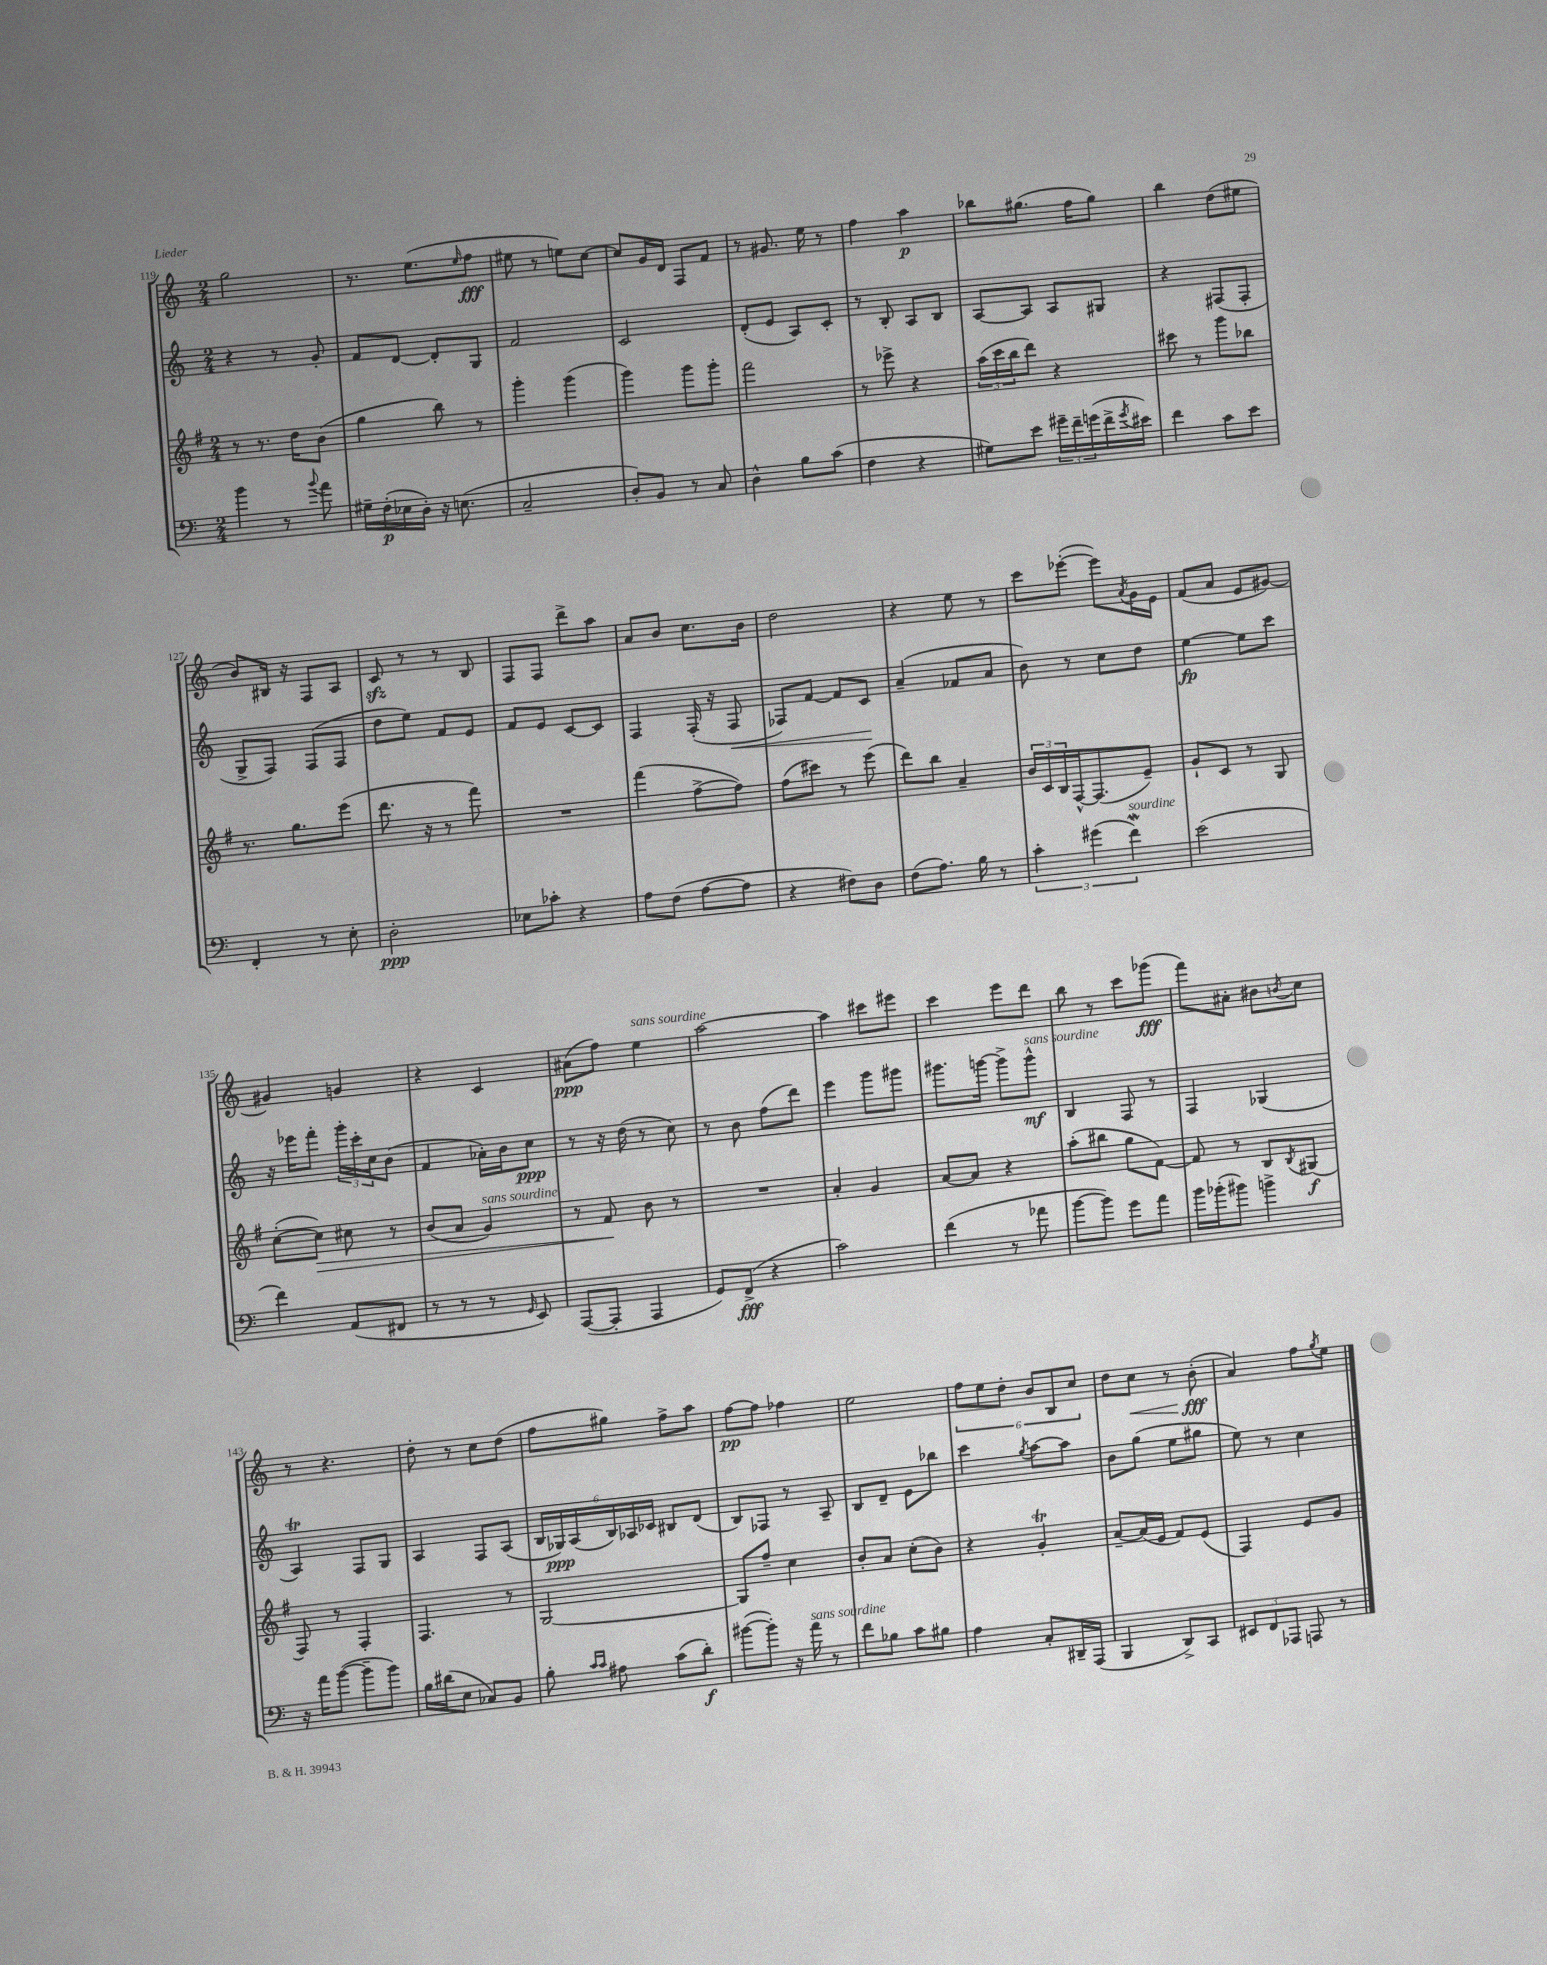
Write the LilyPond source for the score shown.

<<
\new StaffGroup <<
\new Staff = "s0" {
    \clef treble \key c \major \numericTimeSignature \time 2/4
    g''2 |
    r8. e''8.( \grace { e''16 } f''8\fff |
    eis''8 r8 e''8) c''8~ |
    c''8 g'16 d'16 f8 f'8 |
    r8 gis'8. e''16 r8 |
    f''4 a''4\p |
    bes''8 gis''8.( f''16 gis''8) |
    b''4 d''8( eis''8 |
    b'8) bis16 r16 f8 a8 |
    c'8\sfz r8 r8 b8 |
    f8 f8 d'''8-> a''8 |
    a'8 b'8 c''8. b'16 |
    d''2 |
    r4 e''8 r8 |
    c'''8 ees'''8~-.( ees'''8) \acciaccatura { a'8 } g'16 e'16 |
    f'8( a'8 e'8 gis'8~) |
    gis'4 g'4 |
    r4 c'4 |
    ais'8\ppp( f''8) e''4^\markup { \italic "sans sourdine" } |
    a''2~ |
    a''4 cis'''8 eis'''8 |
    c'''4 e'''8 d'''8 |
    b''8 r8 c'''8 ges'''8\fff( |
    f'''8) ais'8-. bis'8 \acciaccatura { b'8 } c''8 |
    r8 r4. |
    d''8-. r8 c''8 d''8( |
    f''8 gis''8) f''8-> a''8 |
    f''8~\pp f''8 fes''4 |
    e''2 |
    \tuplet 6/4 { f''8 e''8 d''8-. b'8 b8 c''8 } |
    d''8 c''8\< r8 b'8-.\fff\!( |
    a'4) f''8 \acciaccatura { g''8 } e''8 \bar "|." |
}
\new Staff = "s1" {
    \clef treble \key c \major \numericTimeSignature \time 2/4
    r4 r8 g'8-. |
    f'8 d'8~ d'8-. g8 |
    f'2 |
    c'2 |
    d'8-.( e'8 a8) c'8-. |
    r8 b8-. a8 b8 |
    a8~ a8 a8 gis8 |
    r4 fis8( fis8-. |
    g8-> f8) f8( f8 |
    d''8 e''8) f'8 e'8 |
    f'8 e'8 c'8~ c'8 |
    f4 f16-.( r16 f8\< |
    fes8) f'8~ f'8 c'8\! |
    a'4--( fes'8 a'8 |
    b'8) r8 c''8 d''8 |
    e''4~\fp e''8 c'''8 |
    r16 ees'''16 f'''8-. \tuplet 3/2 { g'''16-. c'''16-. c''16 } b'8( |
    f'4 aes'16-.) b'16 c''8\ppp |
    r8 r16 d''16( r8 c''8) |
    r8 b'8 f''8( d'''8) |
    e'''4 g'''8 gis'''8 |
    gis'''8. g'''16~ g'''8-> g'''8-^\mf^\markup { \italic "sans sourdine" } |
    b4 f8 r8 |
    f4 ges4( |
    a4\trill) f8 g8 |
    a4 f8 a8( |
    \tuplet 6/4 { b16 ges16\ppp) a16( b16) aes16 ces'16 } bis8 d'8( |
    b8) fes8 r8 a8-- |
    b8 d'8-- e'8 bes''8 |
    c'''4 \acciaccatura { g''8 } a''8~ a''8 |
    b'8 g''8( e''8 gis''8 |
    e''8) r8 c''4 \bar "|." |
}
\new Staff = "s2" {
    \clef treble \key g \major \numericTimeSignature \time 2/4
    r8 r8. d''16 b'8( |
    g''4 b''8) r8 |
    g'''4-. g'''4( |
    g'''4) g'''8 g'''8-. |
    fis'''2 |
    r8 ees'''8-> r4 |
    \tuplet 3/2 { a''16( c'''16 b''16 } d'''8) r4 |
    cis'''8 r8 g'''8 bes''8 |
    r8. g''8. e'''8( |
    d'''8. r16 r8 fis'''8) |
    R2 |
    fis'''4( fis''8~-> fis''8) |
    fis''8( cis'''8) r8 e'''8( |
    d'''8) b''8 a'4-- |
    \tuplet 3/2 { b'16 c'16 b16 } fis16~-^ fis8.( e'8--) |
    g'8-! c'8 r8 g8 |
    c''8~-.( c''8\>) cis''8 r8 |
    b'8( a'8 g'4^\markup { \italic "sans sourdine" }) |
    r8 fis'8\! b'8 r8 |
    R2 |
    a'4-. g'4 |
    a'8~ a'8 r4 |
    a''8-.( bis''8 g''8 fis'8~) |
    fis'8 r8 b8 \acciaccatura { b8 } gis8\f( |
    fis8) r8 fis4-. |
    fis4. r8 |
    g2~ |
    g8 fis''8-- c''4 |
    b'8-. a'8 c''8-.( b'8) |
    r4 g'4-.\trill |
    a'8~-- a'16( e'16 fis'8) e'8( |
    fis4) e'8 g'8 \bar "|." |
}
\new Staff = "s3" {
    \clef bass \key c \major \numericTimeSignature \time 2/4
    b'4 r8 \appoggiatura { b'8 } a'8 |
    gis16-- f16-.\p( ees16 d16-.) r16 e8.( |
    c2-- |
    d8-.) b,8 r8 c8 |
    d4-^ b8 c'8( |
    f4 r4 |
    gis8) e'8 \tuplet 3/2 { gis'16-- f'16-- g'16( } f'16-> \acciaccatura { g'8 } eis'16) |
    f'4 c'8 e'8 |
    f,4-. r8 e8-. |
    d2-.\ppp |
    ees8 ces'8-. r4 |
    a8 f8( a8~ a8 |
    r4 fis8) d8 |
    f8( a8.) b16 r8 |
    \tuplet 3/2 { c'4-. gis'4( f'4\mordent^\markup { \italic "sourdine" }) } |
    e'2( |
    f'4) a,8( fis,8 |
    r8 r8 r8 \grace { g,16 } e,8) |
    a,,8~( a,,8-. a,,4 |
    g,8) f,8->\fff( r4 |
    c'2) |
    f'4( r8 aes'8 |
    b'8~ b'8) g'8 a'8 |
    b'16 bes'16-.( bis'8) b'4-> |
    r16 a'16 b'8~( b'8-- b'8) |
    b16 dis'16( e8 ces8) b,8 |
    b8-. \grace { c'16 c'16 } ais8 c'8( d'8-.\f) |
    bis'8~( bis'8-.) r16 a'16^\markup { \italic "sans sourdine" } r8 |
    f'8 bes8 c'8 bis8 |
    a4 c8-. dis,16-- a,,16( |
    b,,4 d,8->) c,8 |
    \tuplet 3/2 { eis,8 f,8 aes,,8 } a,,8 r8 \bar "|." |
}
>>
>>
\layout { \context { \Score currentBarNumber = #119 } }
